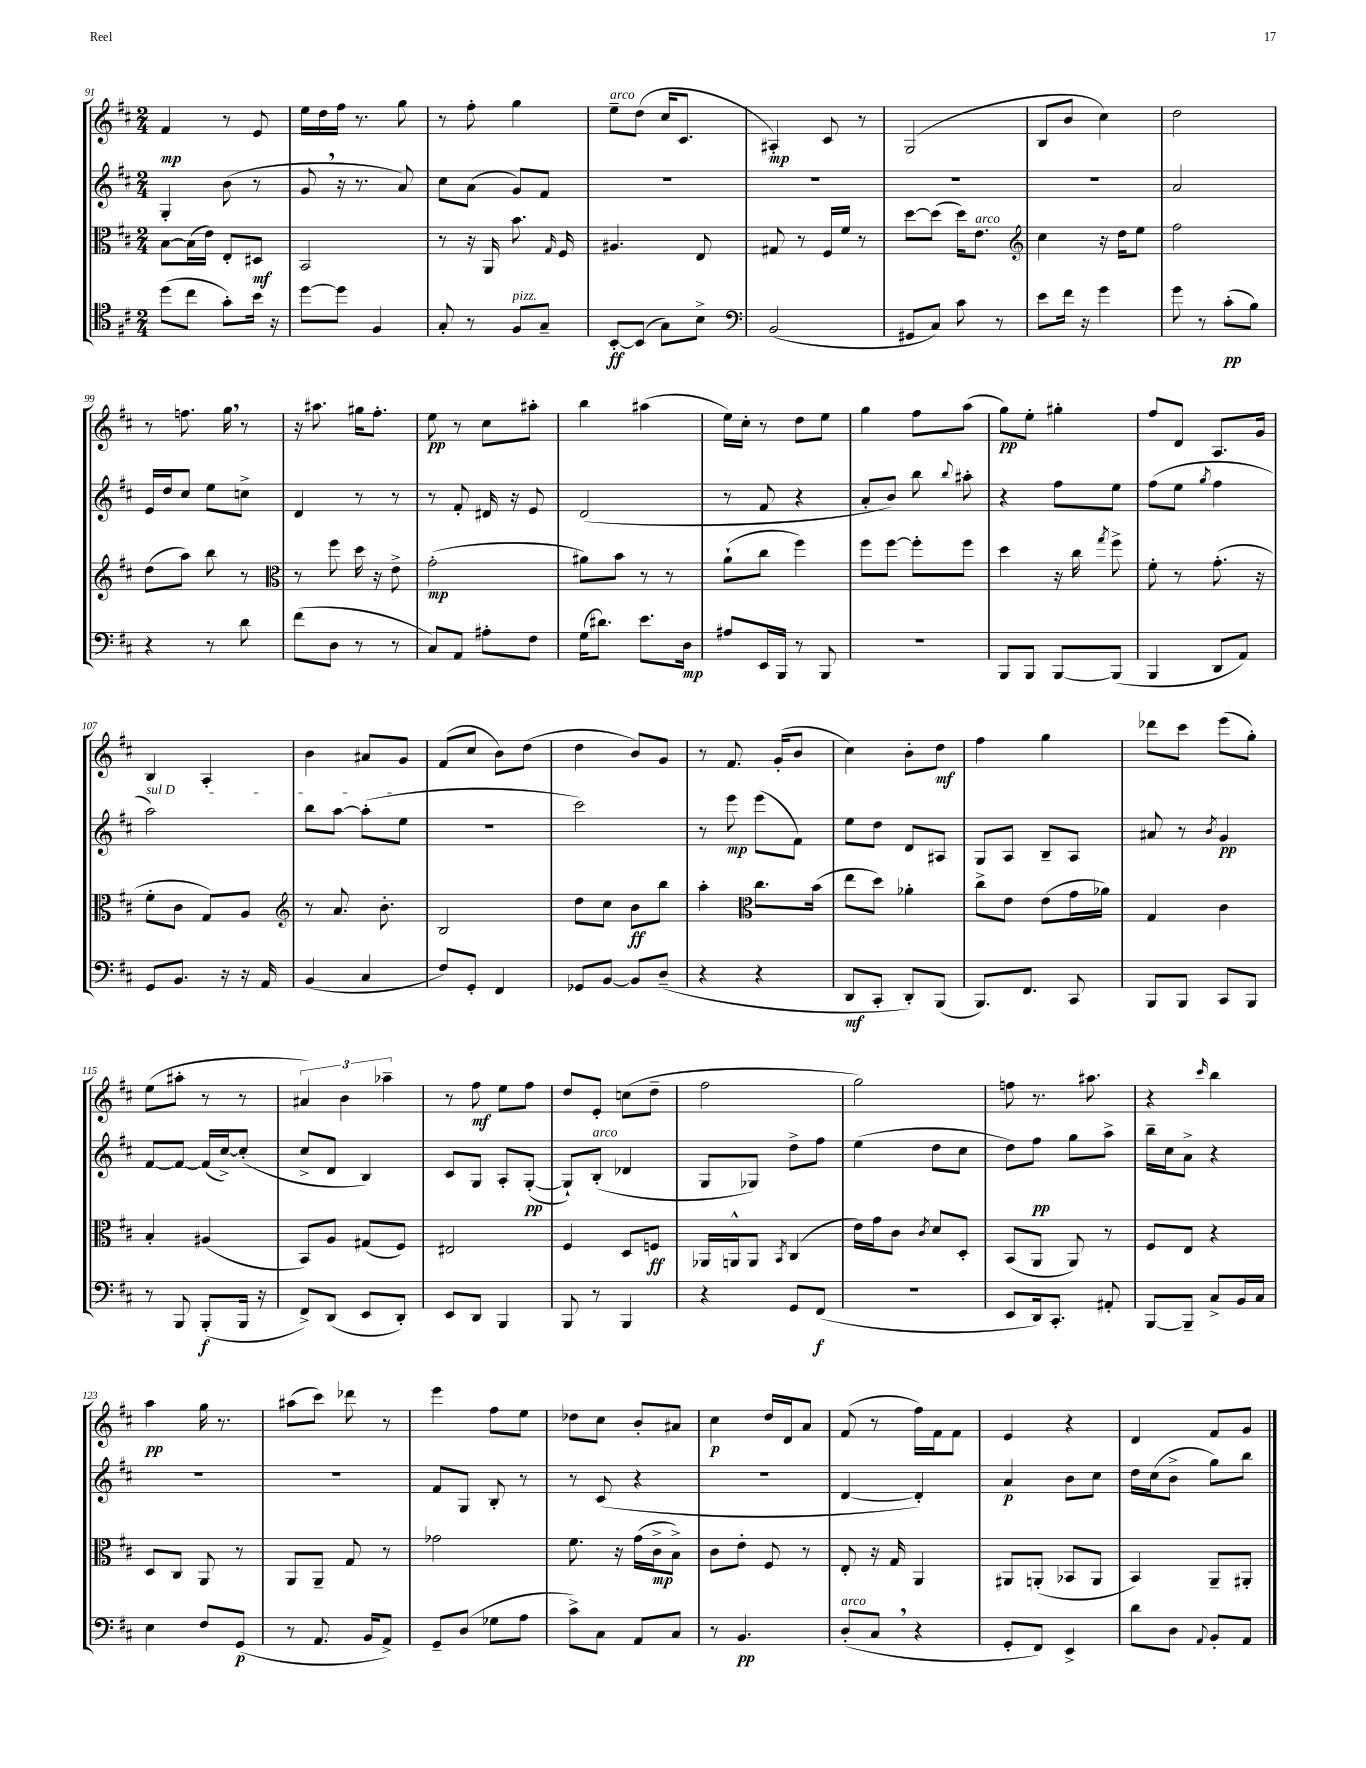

**kern	**kern	**kern	**kern
*staff4	*staff3	*staff2	*staff1
*clefC4	*clefC3	*clefG2	*clefG2
*k[f#c#]	*k[f#c#]	*k[f#c#]	*k[f#c#]
*M2/4	*M2/4	*M2/4	*M2/4
(8dd	[8B	4G'	4f#
8cc#	(16B]	.	.
.	16e)	.	.
8g')	8E'	(8b	8r
16b	8D#	8r	8e
16r	.	.	.
=	=	=	=
[8dd	2BB	8g	16ee
.	.	.	16dd
8dd]	.	16r	16ff#
.	.	8.r	8.r
4F#	.	.	.
.	.	8a)	8gg
=	=	=	=
8G'	8r	8cc#	8r
8r	16r	(8a	8ff#'
.	16AA	.	.
8F#	8.b	8g)	4gg
8G~	.	8f#	.
.	16qqG	.	.
.	16F#	.	.
=	=	=	=
[8BB'	4.A#	2r	8ee~
(8BB]	.	.	(8dd
8G)	.	.	16cc#
.	.	.	8.c#
8B^	8E	.	.
=	=	=	=
*clefF4	*	*	*
(2BB	8G#	2r	4A#')
.	8r	.	.
.	16F#	.	8c#
.	16f#	.	.
.	8r	.	8r
=	=	=	=
8GG#	[8dd	2r	(2G
8C#)	(8dd]	.	.
8c#	16dd)	.	.
.	8.e	.	.
8r	.	.	.
=	=	=	=
*	*clefG2	*	*
8e	4cc#	2r	8B
16f#	.	.	8b
16r	.	.	.
4g	16r	.	4cc#)
.	16dd	.	.
.	8ee	.	.
=	=	=	=
8g	2ff#	2a	2dd
8r	.	.	.
(8c#'	.	.	.
8B)	.	.	.
=	=	=	=
4r	(8dd	16e	8r
.	.	16dd	.
.	8aa)	8cc#	8.ff
8r	8bb	8ee	.
.	.	.	16gg
8d	8r	8cc^	8r
=	=	=	=
*	*clefC3	*	*
(8f#	8r	4d	16r
.	.	.	8.aa#
8D	8ff#	.	.
8r	16dd	8r	16gg#
.	16r	.	8.ff#'
8r	8e^	8r	.
=	=	=	=
8C#)	(2g'	8r	8ee
8AA	.	8f#'	8r
8A#'	.	16d#	8cc#
.	.	16r	.
8F#	.	8e	8aa#'
=	=	=	=
(16G	8a#)	(2d	4bb
8.d#)	.	.	.
.	8b	.	.
8.e	8r	.	(4aa#
.	8r	.	.
16D	.	.	.
=	=	=	=
8A#	(8a`	8r	16ee)
.	.	.	16cc#'
16EE	8cc#	8f#	8r
16BBB	.	.	.
8r	4ff#)	4r	8dd
8BBB	.	.	8ee
=	=	=	=
2r	8ff#	8a'	4gg
.	[8ff#	8b)	.
.	8ff#']	8bb	8ff#
.	.	8qqbb	.
.	8ff#	8aa#'	(8aa
=	=	=	=
8BBB	4dd	4r	8gg)
8BBB	.	.	8ee'
[8BBB	16r	8ff#	4gg#'
.	16cc#	.	.
.	8qgg	.	.
(8BBB]	8ff#^	8ee	.
=	=	=	=
4BBB	8f#'	(8ff#	8ff#
.	8r	8ee	8d
.	.	8qgg	.
8DD	(8.g'	4ff#	8.A
8AA)	.	.	.
.	16r	.	16g
=	=	=	=
8GG	8f#'	2aa)	4B
8.BB	8c#	.	.
.	8G)	.	4A'
16r	.	.	.
16r	8A	.	.
16AA	.	.	.
=	=	=	=
*	*clefG2	*	*
(4BB	8r	8bb	4b
.	8.a	[8aa	.
4C#	.	(8aa']	8a#
.	8.b'	.	.
.	.	8ee	8g
=	=	=	=
8F#)	2B	2r	(8f#
8GG'	.	.	8cc#
4FF#	.	.	8b)
.	.	.	(8dd
=	=	=	=
8GG-	8dd	2ccc#)	4dd
[8BB	8cc#	.	.
8BB]	8b	.	8b)
(8D~	8bb	.	8g
=	=	=	=
4r	4aa'	8r	8r
.	.	8eee	8.f#
*	*clefC3	*	*
4r	8.cc#	(8eee	.
.	.	.	(16g'
.	.	8f#)	8b
.	(16b	.	.
=	=	=	=
8DD	8ee	8ee	4cc#)
8CC#'	8dd)	8dd	.
8DD')	4a-'	8d	8b'
(8BBB	.	8A#	8dd
=	=	=	=
8.BBB)	8cc#^	8G	4ff#
.	8e	8A	.
8.FF#	.	.	.
.	(8e	8B~	4gg
8CC#	16g	8A	.
.	16a-)	.	.
=	=	=	=
8BBB	4G	8a#	8ddd-
8BBB	.	8r	8ccc#
.	.	8qb	.
8CC#	4c#	4g	(8eee
8BBB	.	.	8gg')
=	=	=	=
8r	4B'	[8f#	(8ee
8BBB	.	8f#_	8aa#'
(8BBB'	(4A#	(16f#]	8r
.	.	[16cc#^)	.
16BBB	.	(8cc#']	8r
16r	.	.	.
=	=	=	=
8FF#^)	8BB)	8cc#^	6a#)
(8DD	8A	8d	.
.	.	.	6b
8EE	(8G#	4B)	.
.	.	.	6aa-~
8DD')	8F#)	.	.
=	=	=	=
8EE	2E#	8c#	8r
8DD	.	8G	8ff#
4BBB	.	8A'	8ee
.	.	([8G'	8ff#
=	=	=	=
8BBB	4F#	8G`])	8dd
8r	.	(8B'	8e'
4BBB	8D	4d-	(8cc
.	8F	.	8dd~
=	=	=	=
4r	16AA-	8G	2ff#
.	16AA^^	.	.
.	8AA	8G-)	.
.	8qBB	.	.
8GG	(4C#	8dd^	.
(8FF#	.	8ff#	.
=	=	=	=
2r	16e)	(4ee	2gg)
.	16g	.	.
.	8c#	.	.
.	8qc#	.	.
.	8d	8dd	.
.	8D'	8cc#	.
=	=	=	=
8EE	(8BB	8dd)	8ff
16DD)	8AA	8ff#	8.r
8.CC#'	.	.	.
.	8AA)	8gg	.
.	.	.	8.aa#
8AA#'	8r	8aa^	.
=	=	=	=
[8BBB	8F#	16bb~	4r
.	.	16cc#	.
8BBB~]	8E	8a^	.
.	.	.	16qqccc#
8C#^	4r	4r	4bb
16BB	.	.	.
16C#	.	.	.
=	=	=	=
4E	8D	2r	4aa
.	8C#	.	.
8F#	8AA	.	16gg
.	.	.	8.r
(8GG	8r	.	.
=	=	=	=
8r	8AA	2r	(8aa#
8.AA	8AA~	.	8ccc#)
.	8G	.	8ddd-
16BB	.	.	.
8AA^)	8r	.	8r
=	=	=	=
8GG~	2g-	8f#	4eee
(8D	.	8G	.
8G-	.	8B'	8ff#
8A	.	8r	8ee
=	=	=	=
8c#^)	8.f#	8r	8dd-
8C#	.	(8c#	8cc#
.	16r	.	.
8AA	(16g	4r	8b'
.	16c#^	.	.
8C#	8B^)	.	8a#
=	=	=	=
8r	8c#	2r	4cc#
4.BB	8e'	.	.
.	8F#	.	16dd
.	.	.	16d
.	8r	.	8a
=	=	=	=
(8D'	8E'	[4d	(8f#
8C#	16r	.	8r
.	16G	.	.
4r	4AA	4d'])	16ff#)
.	.	.	16f#
.	.	.	8f#
=	=	=	=
8GG'	8AA#	4a	4e
8FF#)	(8AA'	.	.
4EE^	8BB-	8b	4r
.	8AA	8cc#	.
=	=	=	=
8d	4BB)	16dd	4d
.	.	(16cc#	.
8D	.	8b^	.
8qqAA	.	.	.
8BB'	8AA~	8gg)	8f#
8AA	8AA#'	8bb	8g
==	==	==	==
*-	*-	*-	*-
